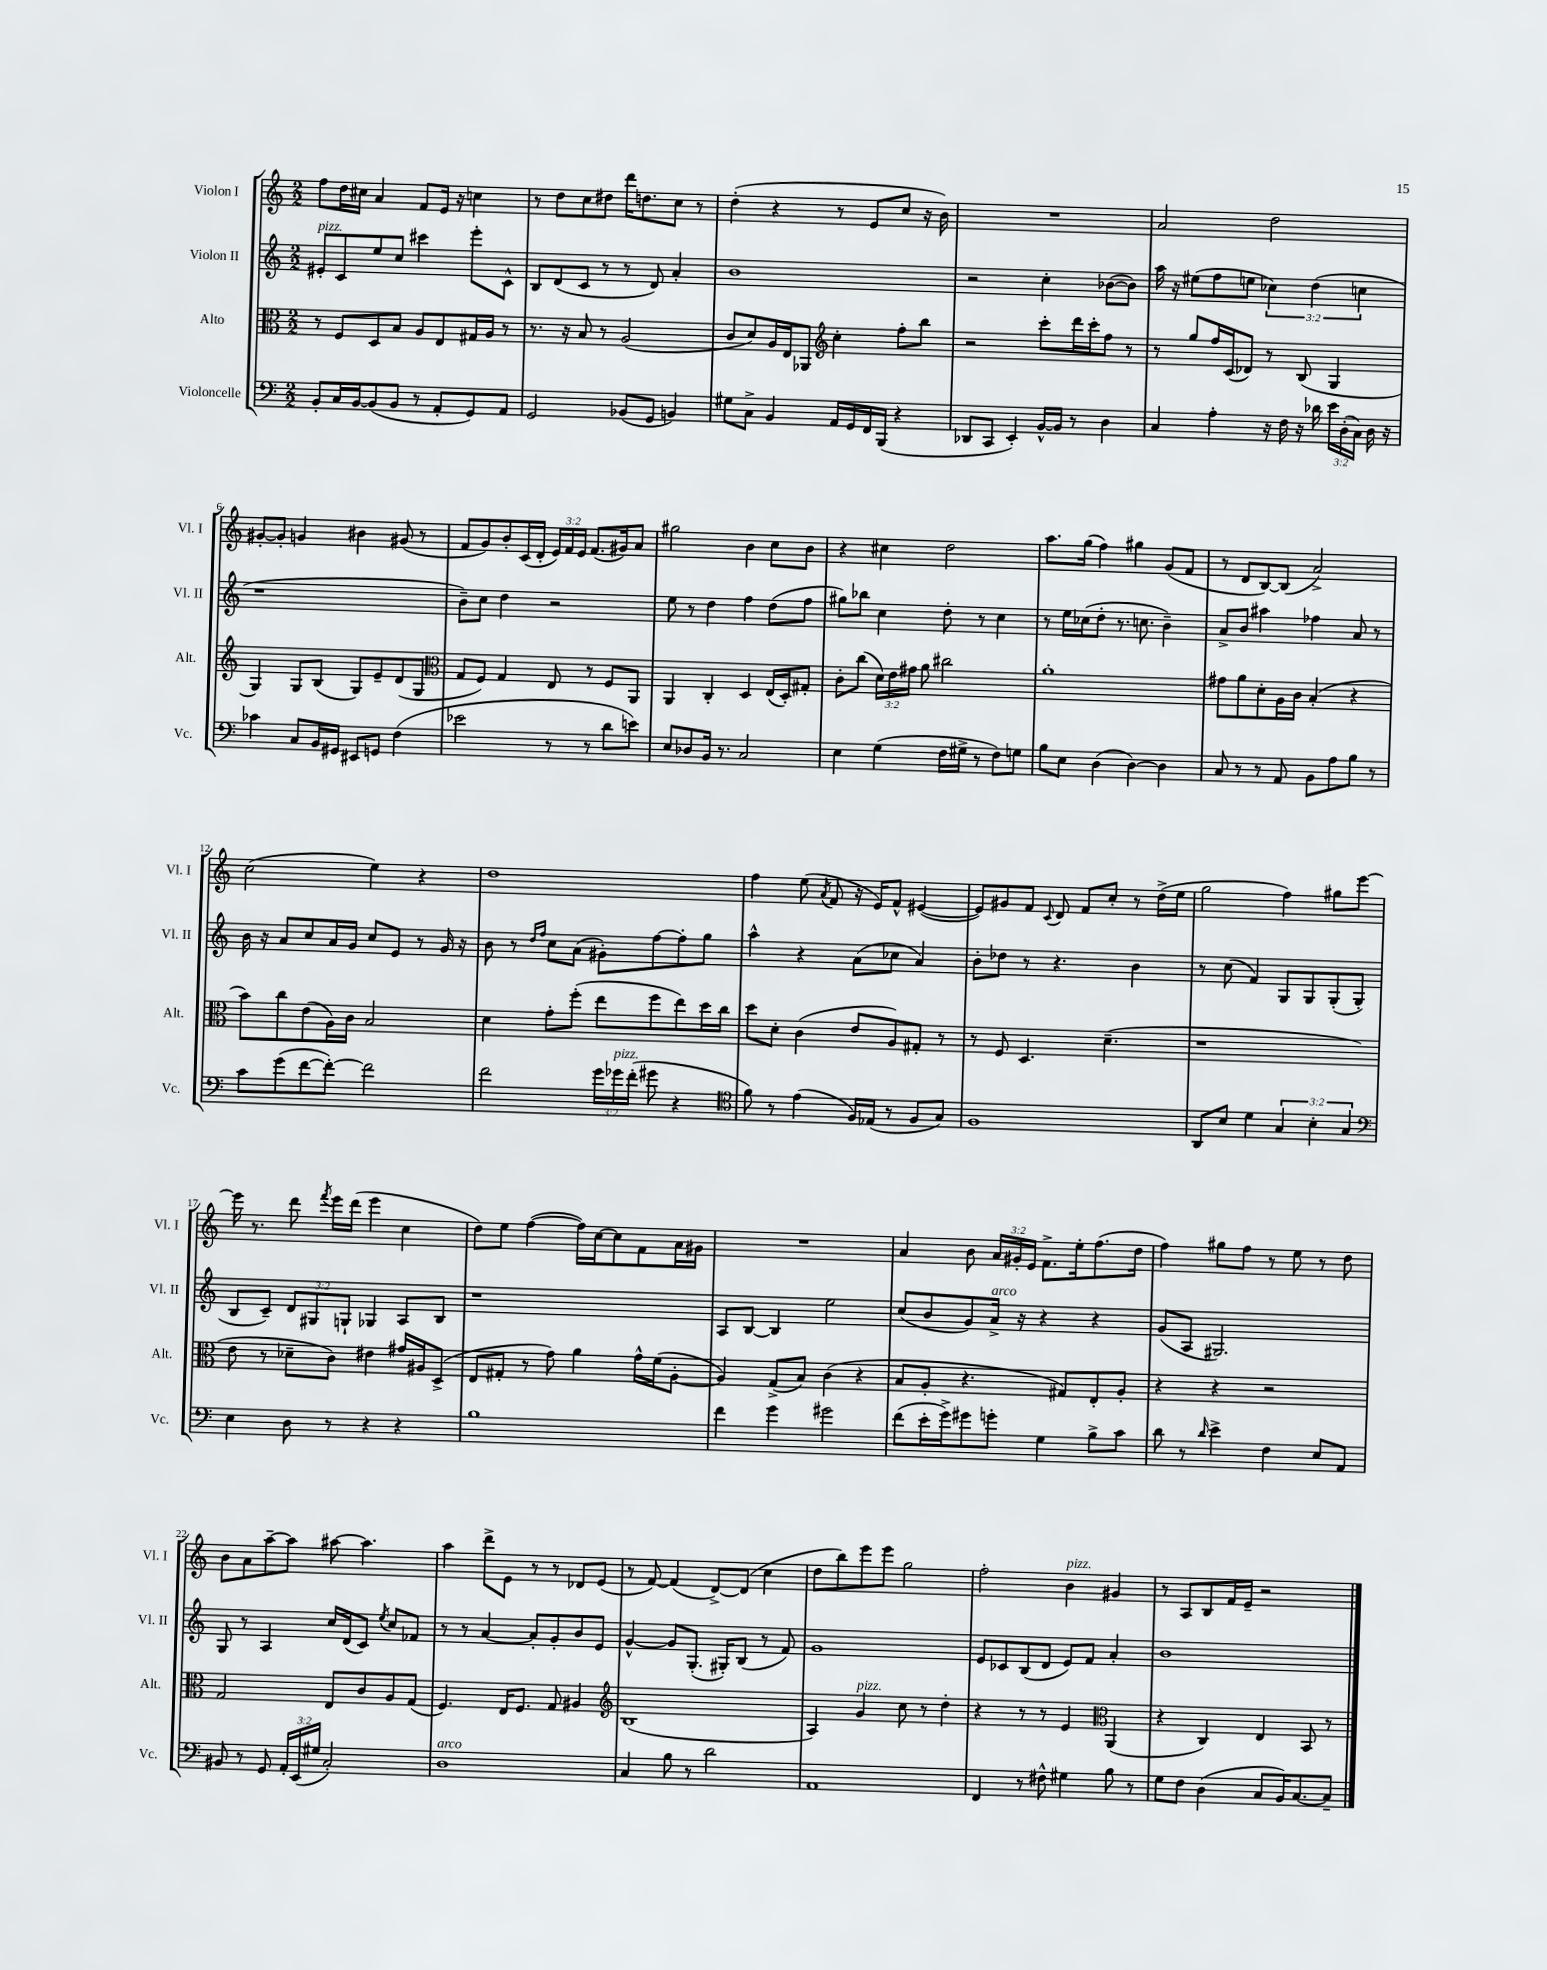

**kern	**kern	**kern	**kern
*staff4	*staff3	*staff2	*staff1
*clefF4	*clefC3	*clefG2	*clefG2
*k[]	*k[]	*k[]	*k[]
*M2/2	*M2/2	*M2/2	*M2/2
8BB'	8r	8e#'	8ff
16C	8F	8c	16dd
[16BB	.	.	16cc#
(8BB]	8D	8ee	4a
8BB	8B	8cc	.
8r	8A	4ccc#	8f
8AA'	8E	.	16e
.	.	.	16r
8GG)	16G#	8eee'	4cc
.	16A	.	.
8AA	8r	8c^^	.
=	=	=	=
2GG	8.r	8B	8r
.	.	(8d	8dd
.	16r	.	.
.	8B	8c	8cc
.	8r	8r	8dd#
(8BB-	(2A	8r	16ddd
.	.	.	8.dd
8GG	.	8d)	.
4BB)	.	4a'	8cc
.	.	.	8r
=	=	=	=
8G#	8c	1b	(4dd'
8C^	8d)	.	.
4BB	16A	.	4r
.	16E	.	.
.	8AA-	.	.
*	*clefG2	*	*
16AA	4cc'	.	8r
16GG	.	.	.
16FF	.	.	8e
(16BBB	.	.	.
4r	8ff'	.	8cc
.	8bb	.	16r
.	.	.	16b)
=	=	=	=
8DD-	2r	2r	1r
8CC	.	.	.
4EE')	.	.	.
[16BB^^	8ccc'	4cc'	.
16BB]	.	.	.
8r	16ddd	.	.
.	16ccc'	.	.
4D	8ff	([8b-	.
.	8r	8b-])	.
=	=	=	=
4C	8r	16aa	2a
.	.	16r	.
.	8gg	(8ee#	.
4A'	16ff	8ff	.
.	(16c	.	.
.	8d-)	8ee	.
16r	8r	6cc-)	2dd
16F	.	.	.
16r	(8B	.	.
.	.	(6dd	.
16d-	.	.	.
24e	4G	.	.
(24D'	.	.	.
24C)	.	6cc	.
16D	.	.	.
16r	.	.	.
=	=	=	=
4c-	4G)	1r	[8g#'
.	.	.	8g#']
8C	8G	.	4g
16BB	(8B	.	.
16GG#	.	.	.
8EE#	8G)	.	4b#
8GG	8e~	.	.
(4F	(8d	.	(8g#
.	8G	.	8r
=	=	=	=
*	*clefC3	*	*
2e-	8G	8b~)	8f
.	8F)	8cc	8g)
.	4G	4dd	8b'
.	.	.	(16c
.	.	.	16d'
8r	8E	2r	24e)
.	.	.	24f
.	.	.	24e
8r	8r	.	(8.f
8d	8F	.	.
.	.	.	16g#)
8e)	8AA	.	8a
=	=	=	=
8E	4AA	8ee	2gg#
8D-	.	8r	.
16BB	4C'	4dd	.
8.r	.	.	.
2C	4D	4ff	4b
.	(16E	(8dd	8cc
.	16D')	.	.
.	8G#'	8ff	8b
=	=	=	=
4E	8c'	8gg#)	4r
.	(8cc	8bb-	.
(4G	24d)	4cc	4cc#
.	24e	.	.
.	24g#	.	.
.	8a	.	.
16F	2cc#	8dd'	2dd
16G#^	.	.	.
8r	.	8r	.
8F)	.	4cc	.
8G	.	.	.
=	=	=	=
8B	1a'	8r	8.aa
8E	.	16ee	.
.	.	(16cc-	(16gg
(4D	.	8dd'	4ff)
.	.	8.r	.
[4D)	.	.	4gg#
.	.	8.cc	.
4D]	.	4b~)	(8g
.	.	.	8f
=	=	=	=
8C	8g#	8a^	8r
8r	8a	8b	8d
8r	8d'	4aa#	[8B)
8AA	16A	.	(8B]
.	16c	.	.
8BB	(4B'	4ff-	2a^)
8A	.	.	.
8B	4r	8a	.
8r	.	8r	.
=	=	=	=
8c	8b)	16b	(2cc
.	.	16r	.
(8g	8cc	8a	.
[8f	(8e	8cc	.
8f'_)	16A)	16a	.
.	16c	16g	.
2f]	2B	8cc	4ee)
.	.	8e	.
.	.	8r	4r
.	.	16g	.
.	.	16r	.
=	=	=	=
2f	4d	8b	1dd
.	.	8r	.
.	.	16qqdd	.
.	.	16qqff	.
.	8g'	8cc	.
.	(8ff'	(8a	.
24g	8ee	8g#')	.
24g-	.	.	.
(24f'	.	.	.
8g#	8ff	[8ff	.
4r	8ee)	8ff']	.
.	16dd	8gg	.
.	16cc	.	.
=	=	=	=
*clefC4	*	*	*
8f)	8dd	4aa^^	4ff
8r	8d'	.	.
(4e	(4c	4r	(8ee
.	.	.	8qa
.	.	.	8f
16F)	8e	(8a	16r
(16E-	.	.	16e)
8r	8A)	8cc-	8f^^
8F	8G#'	4a)	([4e#
8G)	8r	.	.
=	=	=	=
1F	8r	8b'	8e#])
.	8F	8dd-	8g#
.	4.D	8r	8f
.	.	.	8qqc
.	.	4.r	8d
.	.	.	8f
.	(4.d~	.	8cc'
.	.	4b	8r
.	.	.	(16dd^
.	.	.	16ee
=	=	=	=
8AA	1r	8r	2gg
8B	.	(8cc	.
4d	.	4f)	.
6G	.	8G	4ff)
.	.	8G	.
6B'	.	.	.
.	.	(8G'	8gg#
6G	.	.	.
.	.	8G'	[8eee
=	=	=	=
*clefF4	*	*	*
4E	8e	8B	16eee]
.	.	.	8.r
.	8r	8c~)	.
8D	8d-~	12d	8ddd
.	.	12G#	.
.	.	.	8qfff
8r	8c)	.	16eee
.	.	12G`	.
.	.	.	(16ddd
4r	4e#	4G-	4eee
4r	16g#	8A	4cc
.	16A#	.	.
.	(8D^	8B	.
=	=	=	=
1B	8E	1r	8dd)
.	8G#'	.	8ee
.	8r	.	([4ff
.	8g)	.	.
.	4a	.	16ff])
.	.	.	[16cc
.	.	.	8cc]
.	16g^^	.	8f
.	(16f	.	.
.	[8A'	.	16a
.	.	.	16g#
=	=	=	=
4f	4A])	8A	1r
.	.	[8B	.
4g	(8G^	4B]	.
.	8B)	.	.
2g#	(4c	2ee	.
.	4r	.	.
=	=	=	=
(8f	8B	(8cc	4a
16e'	8A'	8b	.
16g^)	.	.	.
8g#	4.r	8g)	8b
8g'	.	16a^	24a
.	.	.	24g#'
.	.	16r	.
.	.	.	24e
4G	.	4r	8.f^
.	8G#)	.	.
.	.	.	16ee'
8B^	8E'	4r	(8.ff
8c	8A'	.	.
.	.	.	16dd
=	=	=	=
8d	4r	(8g	4ff)
8r	.	8A	.
16qqd	.	.	.
4e^	4r	2.G#)	8gg#
.	.	.	8ff
4F	2r	.	8r
.	.	.	8ee
8E	.	.	8r
8AA	.	.	8dd
=	=	=	=
8BB#	2G	8G	8b
8r	.	8r	8a
8GG	.	4A	[8aa~
24AA'	.	.	8aa]
(24EE	.	.	.
24G#	.	.	.
2C')	8E	16cc	[8aa#
.	.	(16d	.
.	8c	8c)	4.aa#]
.	.	8qee	.
.	8A	8cc	.
.	(8G	8f-	.
=	=	=	=
1D	4.F)	8r	4aa
.	.	8r	.
.	.	[4a	8ddd^
.	16E	.	8e
.	8.F	.	.
.	.	8a']	8r
.	8G	8g'	8r
.	4A#	8b	8d-
.	.	8e	(8e
=	=	=	=
*	*clefG2	*	*
4C	(1B	[4g^^	8r
.	.	.	[8f)
8B	.	8g]	(4f]
8r	.	(8.G'	.
2d	.	.	[8d^)
.	.	16G#')	.
.	.	(8B	(8d]
.	.	8r	4cc
.	.	8f)	.
=	=	=	=
1AA	4A)	1g	8dd
.	.	.	8bb)
.	4g	.	8eee
.	.	.	8eee
.	8cc	.	2gg
.	8r	.	.
.	4dd'	.	.
=	=	=	=
4FF	4r	8e	2ff'
.	.	8c-	.
8r	8r	(8B	.
8F#^^	8r	8d	.
4G#	4e	8e)	4b
.	.	8f	.
*	*clefC3	*	*
8B	(4AA	4a'	4g#
8r	.	.	.
=	=	=	=
8G	4r	1b	8r
8F	.	.	8A
(4D	4C)	.	8B
.	.	.	16f
.	.	.	16e~
8C	4E	.	2r
16BB)	.	.	.
[8.C	.	.	.
.	8BB	.	.
8C~]	8r	.	.
==	==	==	==
*-	*-	*-	*-
